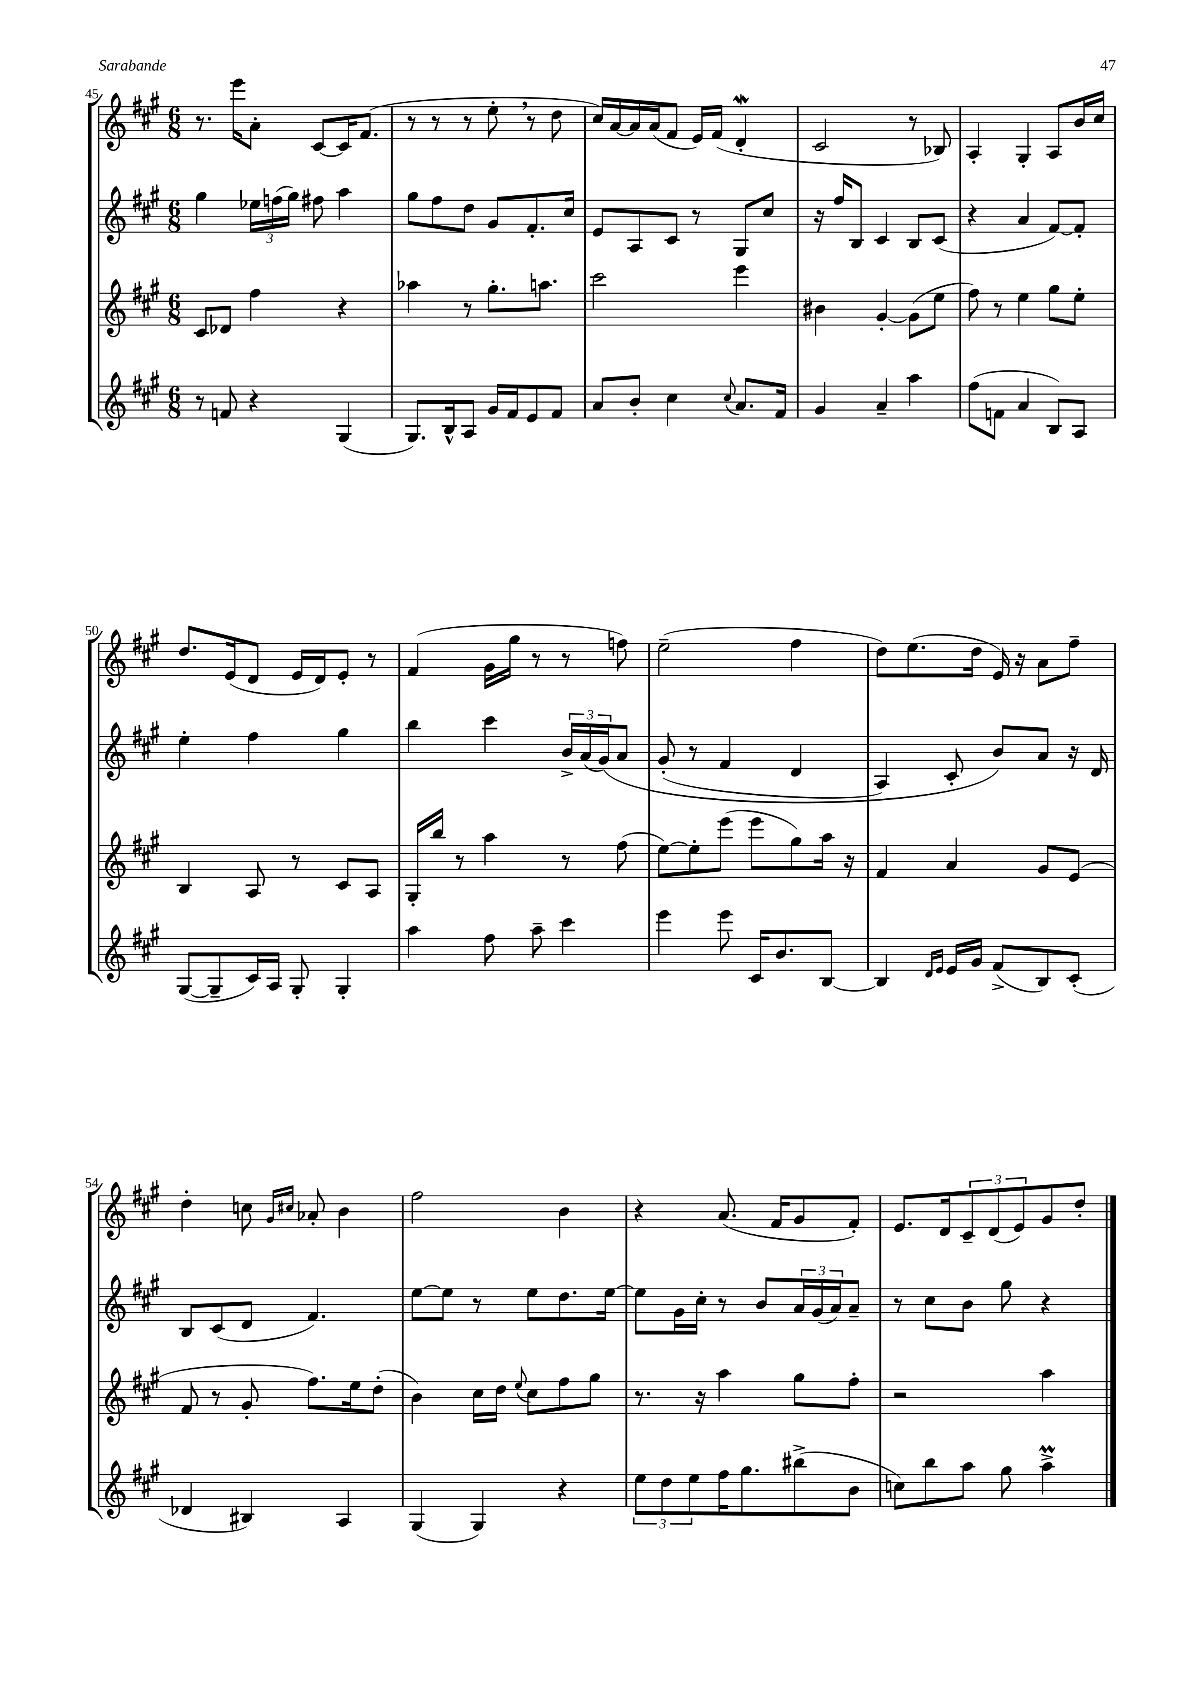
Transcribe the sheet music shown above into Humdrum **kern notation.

**kern	**kern	**kern	**kern
*part4	*part3	*part2	*part1
*staff4	*staff3	*staff2	*staff1
*clefG2	*clefG2	*clefG2	*clefG2
*k[f#c#g#]	*k[f#c#g#]	*k[f#c#g#]	*k[f#c#g#]
*M6/8	*M6/8	*M6/8	*M6/8
=45	=45	=45	=45
8r	8c#/L	4gg#\	8.r
8fn/	8d-X/J	.	.
.	.	.	16eee\KL
4r	4ff#\	24ee-X\LL	8a'\J
.	.	(24ffn\	.
.	.	24gg#\JJ)	.
.	.	8ff#X\	[8c#/L
(4G#/	4r	4aa\	16c#/K]
.	.	.	(8.f#/J
=46	=46	=46	=46
8.G#/L)	4aa-X\	8gg#\L	8r
.	.	8ff#\	8r
16B^^/k	.	.	.
8A/J	8r	8dd\J	8r
16g#/LL	8.gg#'\L	8g#/L	8ee',\
16f#/J	.	.	.
8e/	.	8.f#'/	8r
.	8.aan\J	.	.
8f#/J	.	.	8dd\
.	.	16cc#/Jk	.
=47	=47	=47	=47
8a/L	2ccc#\	8e/L	16cc#/LL)
.	.	.	[16a/
8b'/J	.	8A/	16a/]
.	.	.	(16a/J
4cc#\	.	8c#/J	8f#/J
.	.	8r	16e/LL)
.	.	.	(16f#/JJ
8qqcc#/	.	.	.
8.a/L	4eee\	8G#/L	4dw'/
.	.	8cc#/J	.
16f#/Jk	.	.	.
=48	=48	=48	=48
4g#/	4b#X\	16r	2c#/
.	.	16ff#/KL	.
.	.	8B/J	.
4a~/	[4g#'/	4c#/	.
4aa\	(8g#\L]	8B/L	8r
.	8ee\J	(8c#/J	8B-X/)
=49	=49	=49	=49
(8ff#\L	8ff#\)	4r	4A'/
8fn\J	8r	.	.
4a/	4ee\	4a/	4G#'/
8B/L)	8gg#\L	[8f#/L)	8A/L
8A/J	8ee'\J	8f#'/J]	16b/L
.	.	.	16cc#/JJ
!!LO:LB:g=z
=50	=50	=50	=50
([8G#/L	4B/	4ee'\	8.dd/L
8G#~/]	.	.	.
.	.	.	(16e/k
16c#/L)	8A/	4ff#\	8d/J
16A/JJ	.	.	.
8G#'/	8r	.	16e/LL
.	.	.	16d/J)
4G#'/	8c#/L	4gg#\	8e'/J
.	8A/J	.	8r
=51	=51	=51	=51
4aa\	16G#'/LL	4bb\	(4f#/
.	16bb/JJ	.	.
.	8r	.	.
8ff#\	4aa\	4ccc#\	16g#\LL
.	.	.	16gg#\JJ
8aa~\	.	.	8r
4ccc#\	8r	24b^/LL	8r
.	.	(24a/	.
.	.	(24g#/J)	.
.	(8ff#\	8a/J	8ffn\)
=52	=52	=52	=52
4eee\	[8ee\L)	(8g#'/	(2ee~\
.	8ee'\]	8r	.
8eee\	(8eee\J	4f#/	.
16c#/KL	8eee\L	.	.
8.b/	.	.	.
.	8gg#\)	4d/	4ff#\
[8B/J	16aa\Jk	.	.
.	16r	.	.
=53	=53	=53	=53
4B/]	4f#/	4A/)	8dd\L)
.	.	.	(8.ee\
16qqd/LL	.	.	.
16qqe/JJ	.	.	.
16e/LL	4a/	8c#'/	.
16g#/JJ	.	.	16dd\Jk
(8f#^/L	.	8b/L)	16e/)
.	.	.	16r
8B/)	8g#/L	8a/J	8a\L
(8c#'/J	(8e/J	16r	8ff#~\J
.	.	16d/	.
!!LO:LB:g=z
=54	=54	=54	=54
4d-X/	8f#/	8B/L	4dd'\
.	8r	(8c#/	.
4B#X/)	8g#'/	8d/J	8ccn\
.	.	.	16qqg#/LL
.	.	.	16qqcc#X/JJ
.	8.ff#\L)	4.f#/)	8a-X'/
4A/	.	.	4b\
.	16ee\k	.	.
.	(8dd'\J	.	.
=55	=55	=55	=55
(4G#/	4b\)	[8ee\L	2ff#\
.	.	8ee\J]	.
4G#/)	16cc#\LL	8r	.
.	16dd\JJ	.	.
.	8qqee/	.	.
.	8cc#\L	8ee\L	.
4r	8ff#\	8.dd\	4b\
.	8gg#\J	.	.
.	.	[16ee\Jk	.
=56	=56	=56	=56
12ee\L	8.r	8ee\L]	4r
12dd\	.	.	.
.	.	16g#\L	.
12ee\	.	.	.
.	16r	16cc#'\JJ	.
16ff#\K	4aa\	8r	(8.a/
8.gg#\	.	.	.
.	.	8b/L	.
.	.	.	16f#/KL
(8bb#X^\	8gg#\L	24a/L	8g#/
.	.	(24g#/	.
.	.	24a/J)	.
8b\J	8ff#'\J	8a~/J	8f#'/J)
=57	=57	=57	=57
8ccn\L)	2r	8r	8.e/L
8bb\	.	8cc#\L	.
.	.	.	16d/k
8aa\J	.	8b\J	12c#~/
.	.	.	(12d/
8gg#\	.	8gg#\	.
.	.	.	12e/)
4aaM^\	4aa\	4r	8g#/
.	.	.	8dd'/J
==	==	==	==
*-	*-	*-	*-
